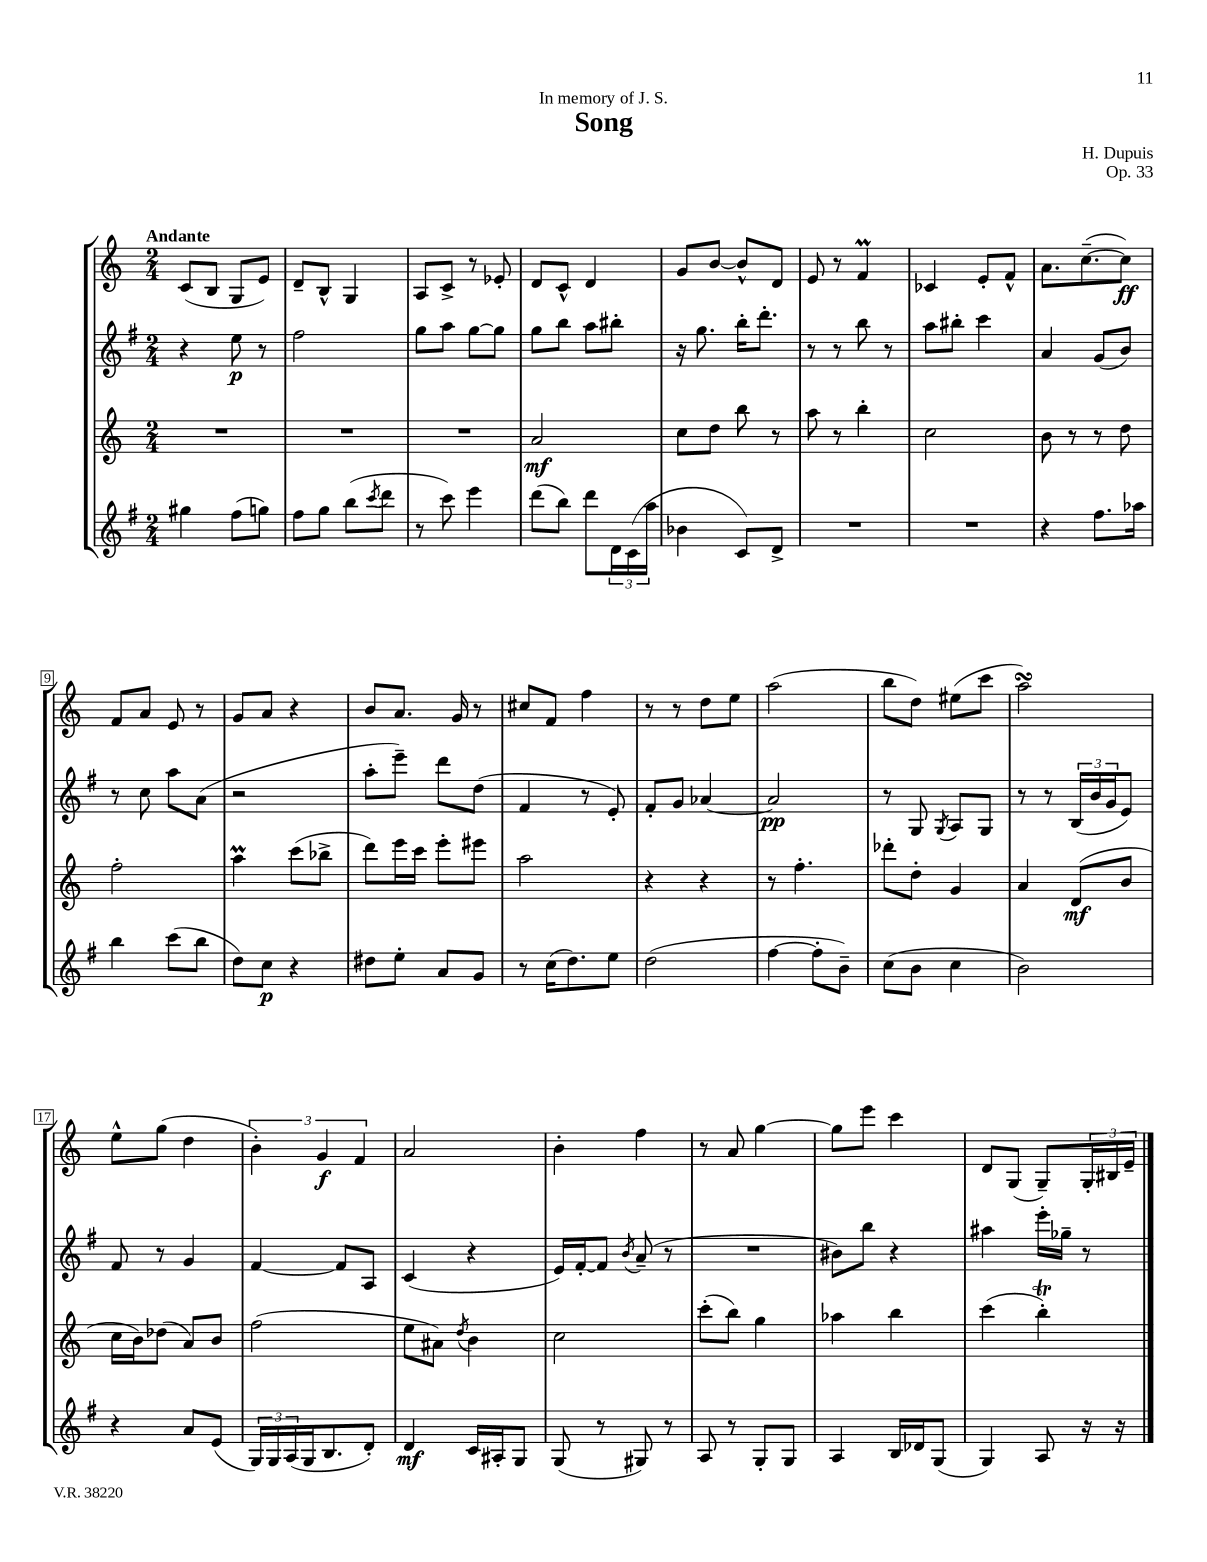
\header { title = "Song" composer = "H. Dupuis" dedication = "In memory of J. S." opus = "Op. 33" }
<<
\new StaffGroup <<
\new Staff = "s0" {
    \clef treble \key c \major \numericTimeSignature \time 2/4 \tempo "Andante"
    c'8( b8 g8 e'8) |
    d'8-- b8-^ g4 |
    a8 c'8-> r8 ees'8-. |
    d'8 c'8-^ d'4 |
    g'8 b'8~ b'8-^ d'8 |
    e'8 r8 f'4\prall |
    ces'4 e'8-. f'8-^ |
    a'8. c''8.~--( c''8\ff) |
    f'8 a'8 e'8 r8 |
    g'8 a'8 r4 |
    b'8 a'8. g'16 r8 |
    cis''8 f'8 f''4 |
    r8 r8 d''8 e''8 |
    a''2( |
    b''8 d''8) eis''8( c'''8 |
    a''2\turn) |
    e''8-^ g''8( d''4 |
    \tuplet 3/2 { b'4-.) g'4\f f'4 } |
    a'2 |
    b'4-. f''4 |
    r8 a'8 g''4~ |
    g''8 e'''8 c'''4 |
    d'8 g8( g8--) \tuplet 3/2 { g16-. bis16 e'16-- } \bar "|." |
}
\new Staff = "s1" {
    \clef treble \key g \major \numericTimeSignature \time 2/4
    r4 e''8\p r8 |
    fis''2 |
    g''8 a''8 g''8~ g''8 |
    g''8 b''8 a''8 bis''8-. |
    r16 g''8. b''16-. d'''8.-. |
    r8 r8 b''8 r8 |
    a''8 bis''8-. c'''4 |
    a'4 g'8( b'8) |
    r8 c''8 a''8 a'8( |
    r2 |
    a''8-. e'''8--) d'''8 d''8( |
    fis'4 r8 e'8-.) |
    fis'8-. g'8 aes'4~ |
    aes'2\pp |
    r8 g8 \acciaccatura { g8 } a8 g8 |
    r8 r8 \tuplet 3/2 { b16( b'16 g'16 } e'8) |
    fis'8 r8 g'4 |
    fis'4~ fis'8 a8 |
    c'4( r4 |
    e'16) fis'16~-. fis'8 \acciaccatura { b'8 } a'8--( r8 |
    R2 |
    bis'8) b''8 r4 |
    ais''4 e'''16-. ges''16-- r8 \bar "|." |
}
\new Staff = "s2" {
    \clef treble \key c \major \numericTimeSignature \time 2/4
    R2 |
    R2 |
    R2 |
    a'2\mf |
    c''8 d''8 b''8 r8 |
    a''8 r8 b''4-. |
    c''2 |
    b'8 r8 r8 d''8 |
    f''2-. |
    a''4\prall c'''8( bes''8-> |
    d'''8) e'''16 c'''16 e'''8-. eis'''8 |
    a''2 |
    r4 r4 |
    r8 f''4.-. |
    des'''8-. d''8-. g'4 |
    a'4 d'8\mf( b'8 |
    c''16 b'16) des''8( a'8) b'8 |
    f''2( |
    e''8 ais'8) \acciaccatura { d''8 } b'4 |
    c''2 |
    c'''8-.( b''8) g''4 |
    aes''4 b''4 |
    c'''4( b''4-.\trill) \bar "|." |
}
\new Staff = "s3" {
    \clef treble \key g \major \numericTimeSignature \time 2/4
    gis''4 fis''8( g''8) |
    fis''8 g''8 b''8( \acciaccatura { c'''8 } d'''8 |
    r8 c'''8) e'''4 |
    d'''8( b''8) d'''8 \tuplet 3/2 { d'16 c'16( a''16 } |
    bes'4 c'8) d'8-> |
    R2 |
    R2 |
    r4 fis''8. aes''16 |
    b''4 c'''8( b''8 |
    d''8) c''8\p r4 |
    dis''8 e''8-. a'8 g'8 |
    r8 c''16( d''8.) e''8 |
    d''2( |
    fis''4~ fis''8-. b'8--) |
    c''8( b'8 c''4 |
    b'2) |
    r4 a'8 e'8( |
    \tuplet 3/2 { g16) g16 a16( } g16 b8. d'8-.) |
    d'4\mf c'16 ais16-. g8 |
    g8( r8 gis8) r8 |
    a8 r8 g8-. g8 |
    a4 b16 des'16 g8( |
    g4) a8 r16 r16 \bar "|." |
}
>>
>>
\layout { \context { \Score \override BarNumber.stencil = #(make-stencil-boxer 0.1 0.3 ly:text-interface::print) } }
